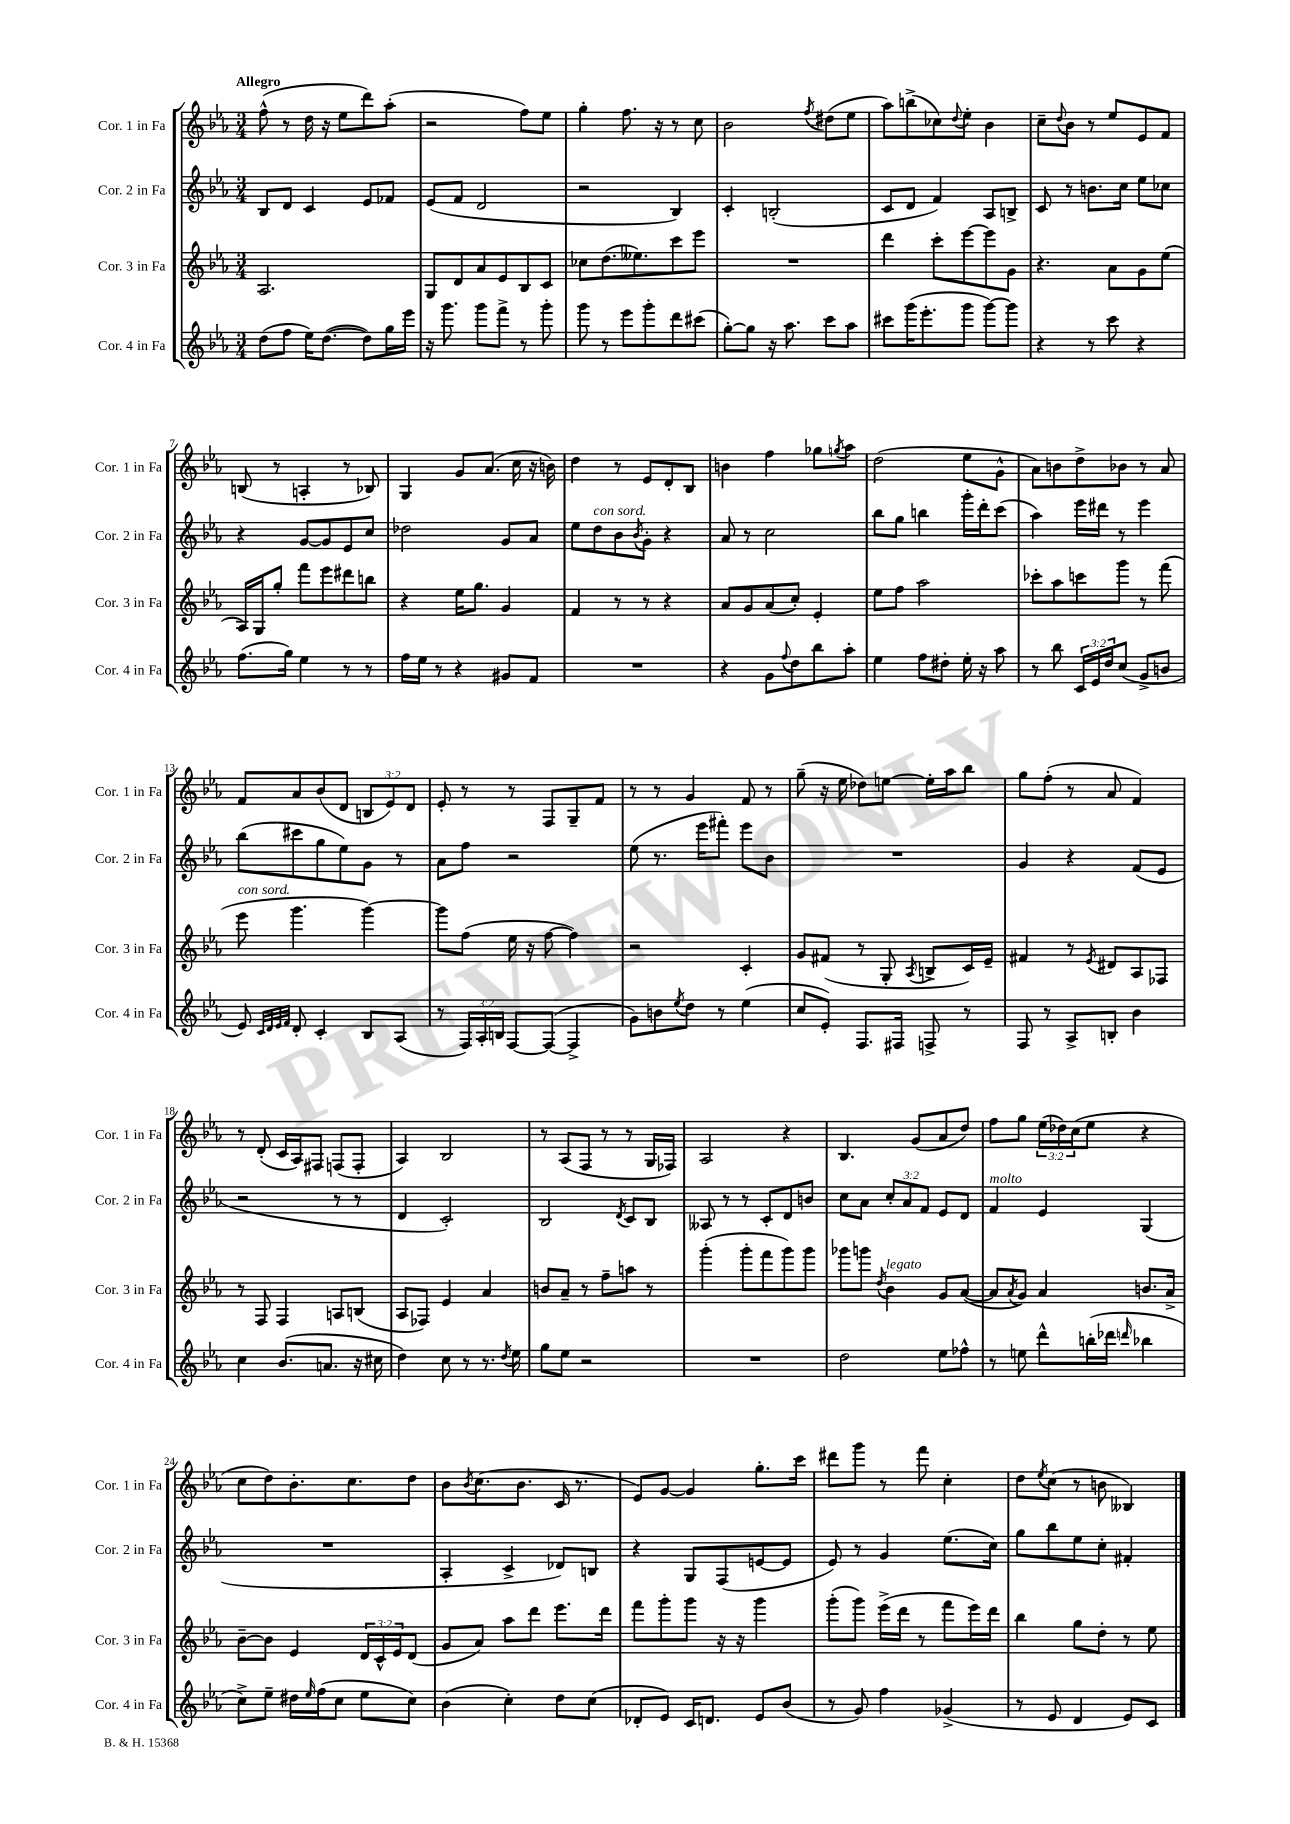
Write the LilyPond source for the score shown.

<<
\new StaffGroup <<
\new Staff = "s0" \with { instrumentName = "Cor. 1 in Fa" shortInstrumentName = "Cor. 1 in Fa" } {
    \clef treble \key ees \major \numericTimeSignature \time 3/4 \override Staff.TupletNumber.text = #tuplet-number::calc-fraction-text \tempo "Allegro"
    f''8-^( r8 d''16 r16 ees''8 d'''8) aes''8-.( |
    r2 f''8) ees''8 |
    g''4-. f''8. r16 r8 c''8 |
    bes'2 \acciaccatura { f''8 } dis''8( ees''8 |
    aes''8) b''8->( ces''8) \appoggiatura { d''8 } ees''8-. bes'4 |
    c''8-- \appoggiatura { d''8 } bes'8 r8 ees''8 ees'8 f'8 |
    b8( r8 a4-. r8 bes8) |
    g4 g'8 aes'8.( c''16 r16 b'16) |
    d''4 r8 ees'8 d'8-. bes8 |
    b'4 f''4 ges''8 \acciaccatura { g''8 } aes''8 |
    d''2( ees''8 g'8-^ |
    aes'8) b'8 d''8-> bes'8 r8 aes'8 |
    f'8 aes'8 bes'8( d'8 \tuplet 3/2 { b8 ees'8) d'8 } |
    ees'8-. r8 r8 f8 g8-- f'8 |
    r8 r8 g'4 f'8 r8 |
    g''8--( r16 ees''16 des''8) e''8~ e''16-. aes''16 bes''8 |
    g''8 f''8-.( r8 aes'8 f'4) |
    r8 d'8-.( c'16 aes16) fis8 f8( f8-. |
    aes4) bes2 |
    r8 aes8( f8 r8 r8 g16 fes16) |
    aes2 r4 |
    bes4. g'8( aes'8 d''8) |
    f''8 g''8 \tuplet 3/2 { ees''16( des''16) c''16( } ees''8 r4 |
    c''8 d''8) bes'8.-. c''8. d''8 |
    bes'8 \acciaccatura { bes'8 } c''8.( bes'8. c'16 r8. |
    ees'8) g'8~ g'4 g''8.-. c'''16 |
    dis'''8 g'''8 r8 f'''8 c''4-. |
    d''8 \acciaccatura { ees''8 } c''8( r8 b'8 beses4) \bar "|." |
}
\new Staff = "s1" \with { instrumentName = "Cor. 2 in Fa" shortInstrumentName = "Cor. 2 in Fa" } {
    \clef treble \key ees \major \numericTimeSignature \time 3/4 \override Staff.TupletNumber.text = #tuplet-number::calc-fraction-text
    bes8 d'8 c'4 ees'8 fes'8 |
    ees'8( f'8 d'2 |
    r2 bes4) |
    c'4-. b2-.( |
    c'8 d'8 f'4) aes8 b8-> |
    c'8 r8 b'8. c''16 ees''8 ces''8 |
    r4 g'8~ g'8 ees'8 c''8 |
    des''2 g'8 aes'8 |
    ees''8 d''8^\markup { \italic "con sord." } bes'8 \acciaccatura { bes'8 } g'8-. r4 |
    aes'8 r8 c''2 |
    bes''8 g''8 b''4 g'''16-. d'''16-. c'''8( |
    aes''4) ees'''16 dis'''16 r8 ees'''4 |
    bes''8( cis'''8 g''8 ees''8) g'8 r8 |
    aes'8 f''8 r2 |
    ees''8( r8. ees'''16 fis'''8-.) ees'''8 bes'8 |
    R2. |
    g'4 r4 f'8( ees'8 |
    r2 r8 r8 |
    d'4 c'2-.) |
    bes2 \acciaccatura { d'8 } c'8 bes8 |
    aeses8 r8 r8 c'8-. d'8 b'8 |
    c''8 aes'8 \tuplet 3/2 { c''8-. aes'8 f'8 } ees'8 d'8 |
    f'4^\markup { \italic "molto" } ees'4 g4( |
    R2. |
    aes4-. c'4-> des'8) b8 |
    r4 g8 f8( e'8~ e'8 |
    ees'8) r8 g'4 ees''8.( c''16) |
    g''8 bes''8 ees''8 c''8-. fis'4-. \bar "|." |
}
\new Staff = "s2" \with { instrumentName = "Cor. 3 in Fa" shortInstrumentName = "Cor. 3 in Fa" } {
    \clef treble \key ees \major \numericTimeSignature \time 3/4 \override Staff.TupletNumber.text = #tuplet-number::calc-fraction-text
    aes2. |
    g8 d'8 aes'8 ees'8 bes8 c'8 |
    ces''8 d''8.( eeses''8.) c'''8 ees'''8 |
    R2. |
    d'''4 c'''8-. ees'''8~ ees'''8 g'8 |
    r4. aes'8 g'8 ees''8( |
    aes16) g16 g''8-. f'''8 ees'''8 dis'''8 b''8 |
    r4 ees''16 g''8. g'4 |
    f'4 r8 r8 r4 |
    aes'8 g'8 aes'8( c''8-.) ees'4-. |
    ees''8 f''8 aes''2 |
    ces'''8-. aes''8 c'''8 g'''8 r8 f'''8( |
    ees'''8^\markup { \italic "con sord." } g'''4. g'''4~) |
    g'''8 f''8( ees''16 r16 f''8~ f''4) |
    r2 c'4-. |
    g'8 fis'8( r8 g8-. \acciaccatura { aes8 } b8-> c'16) ees'16-- |
    fis'4 r8 \acciaccatura { ees'8 } dis'8 aes8 fes8 |
    r8 f8 f4 a8 b8( |
    aes8 fes8) ees'4 aes'4 |
    b'8 aes'8-- r8 f''8-- a''8 r8 |
    g'''4-.( g'''8-. f'''8 g'''8) g'''8 |
    ges'''8 g'''8 \acciaccatura { d''8 } bes'4^\markup { \italic "legato" } g'8 aes'8~( |
    aes'8 \acciaccatura { aes'8 } g'8) aes'4 b'8. aes'16-> |
    bes'8~-- bes'8 ees'4 \tuplet 3/2 { d'16 c'16-^ ees'16 } d'8( |
    g'8 aes'8) aes''8 d'''8 ees'''8. d'''16 |
    f'''8 g'''8-. g'''8 r16 r16 g'''4 |
    g'''8-.( g'''8) ees'''16->( d'''16 r8 f'''8 ees'''16) d'''16 |
    bes''4 g''8 d''8-. r8 ees''8 \bar "|." |
}
\new Staff = "s3" \with { instrumentName = "Cor. 4 in Fa" shortInstrumentName = "Cor. 4 in Fa" } {
    \clef treble \key ees \major \numericTimeSignature \time 3/4 \override Staff.TupletNumber.text = #tuplet-number::calc-fraction-text
    d''8( f''8 ees''16) d''8.~( d''8) g''16 ees'''16 |
    r16 g'''8. g'''8 f'''8-> r8 g'''8-. |
    g'''8 r8 ees'''8 g'''8-. d'''8 cis'''8( |
    g''8~-.) g''8 r16 aes''8. c'''8 aes''8 |
    cis'''8 g'''16( ees'''8.-. g'''8 g'''8~) g'''8 |
    r4 r8 c'''8 r4 |
    f''8.( g''16) ees''4 r8 r8 |
    f''16 ees''16 r8 r4 gis'8 f'8 |
    R2. |
    r4 g'8 \appoggiatura { f''8 } d''8 bes''8 aes''8-. |
    ees''4 f''8 dis''8-. ees''16-. r16 aes''8 |
    r8 bes''8 \tuplet 3/2 { c'16 ees'16 d''16 } c''8( g'8-> b'8 |
    ees'8) \grace { c'32 d'32 ees'32 f'32 } d'8-. c'4-. bes8 aes8( |
    r8 \tuplet 3/2 { f16) aes16-. b16 } f8~ f8~( f4-> |
    g'8) b'8 \acciaccatura { ees''8 } d''8 r8 ees''4( |
    c''8 ees'8-.) f8. fis16 f8-> r8 |
    f8 r8 aes8-> b8-. bes'4 |
    c''4 bes'8.( a'8. r16 cis''16 |
    d''4) c''8 r8 r8. \acciaccatura { d''8 } ees''16 |
    g''8 ees''8 r2 |
    R2. |
    d''2 ees''8 fes''8-^ |
    r8 e''8 d'''8-^ b''16-.( des'''16 \grace { d'''16 } bes''4 |
    c''8->) ees''8-- dis''16 \grace { ees''16 } f''16( c''8 ees''8 c''8) |
    bes'4( c''4-.) d''8 c''8( |
    des'8-. ees'8) c'16 d'8. ees'8 bes'8( |
    r8 g'8) f''4 ges'4->( |
    r8 ees'8 d'4 ees'8) c'8 \bar "|." |
}
>>
>>
